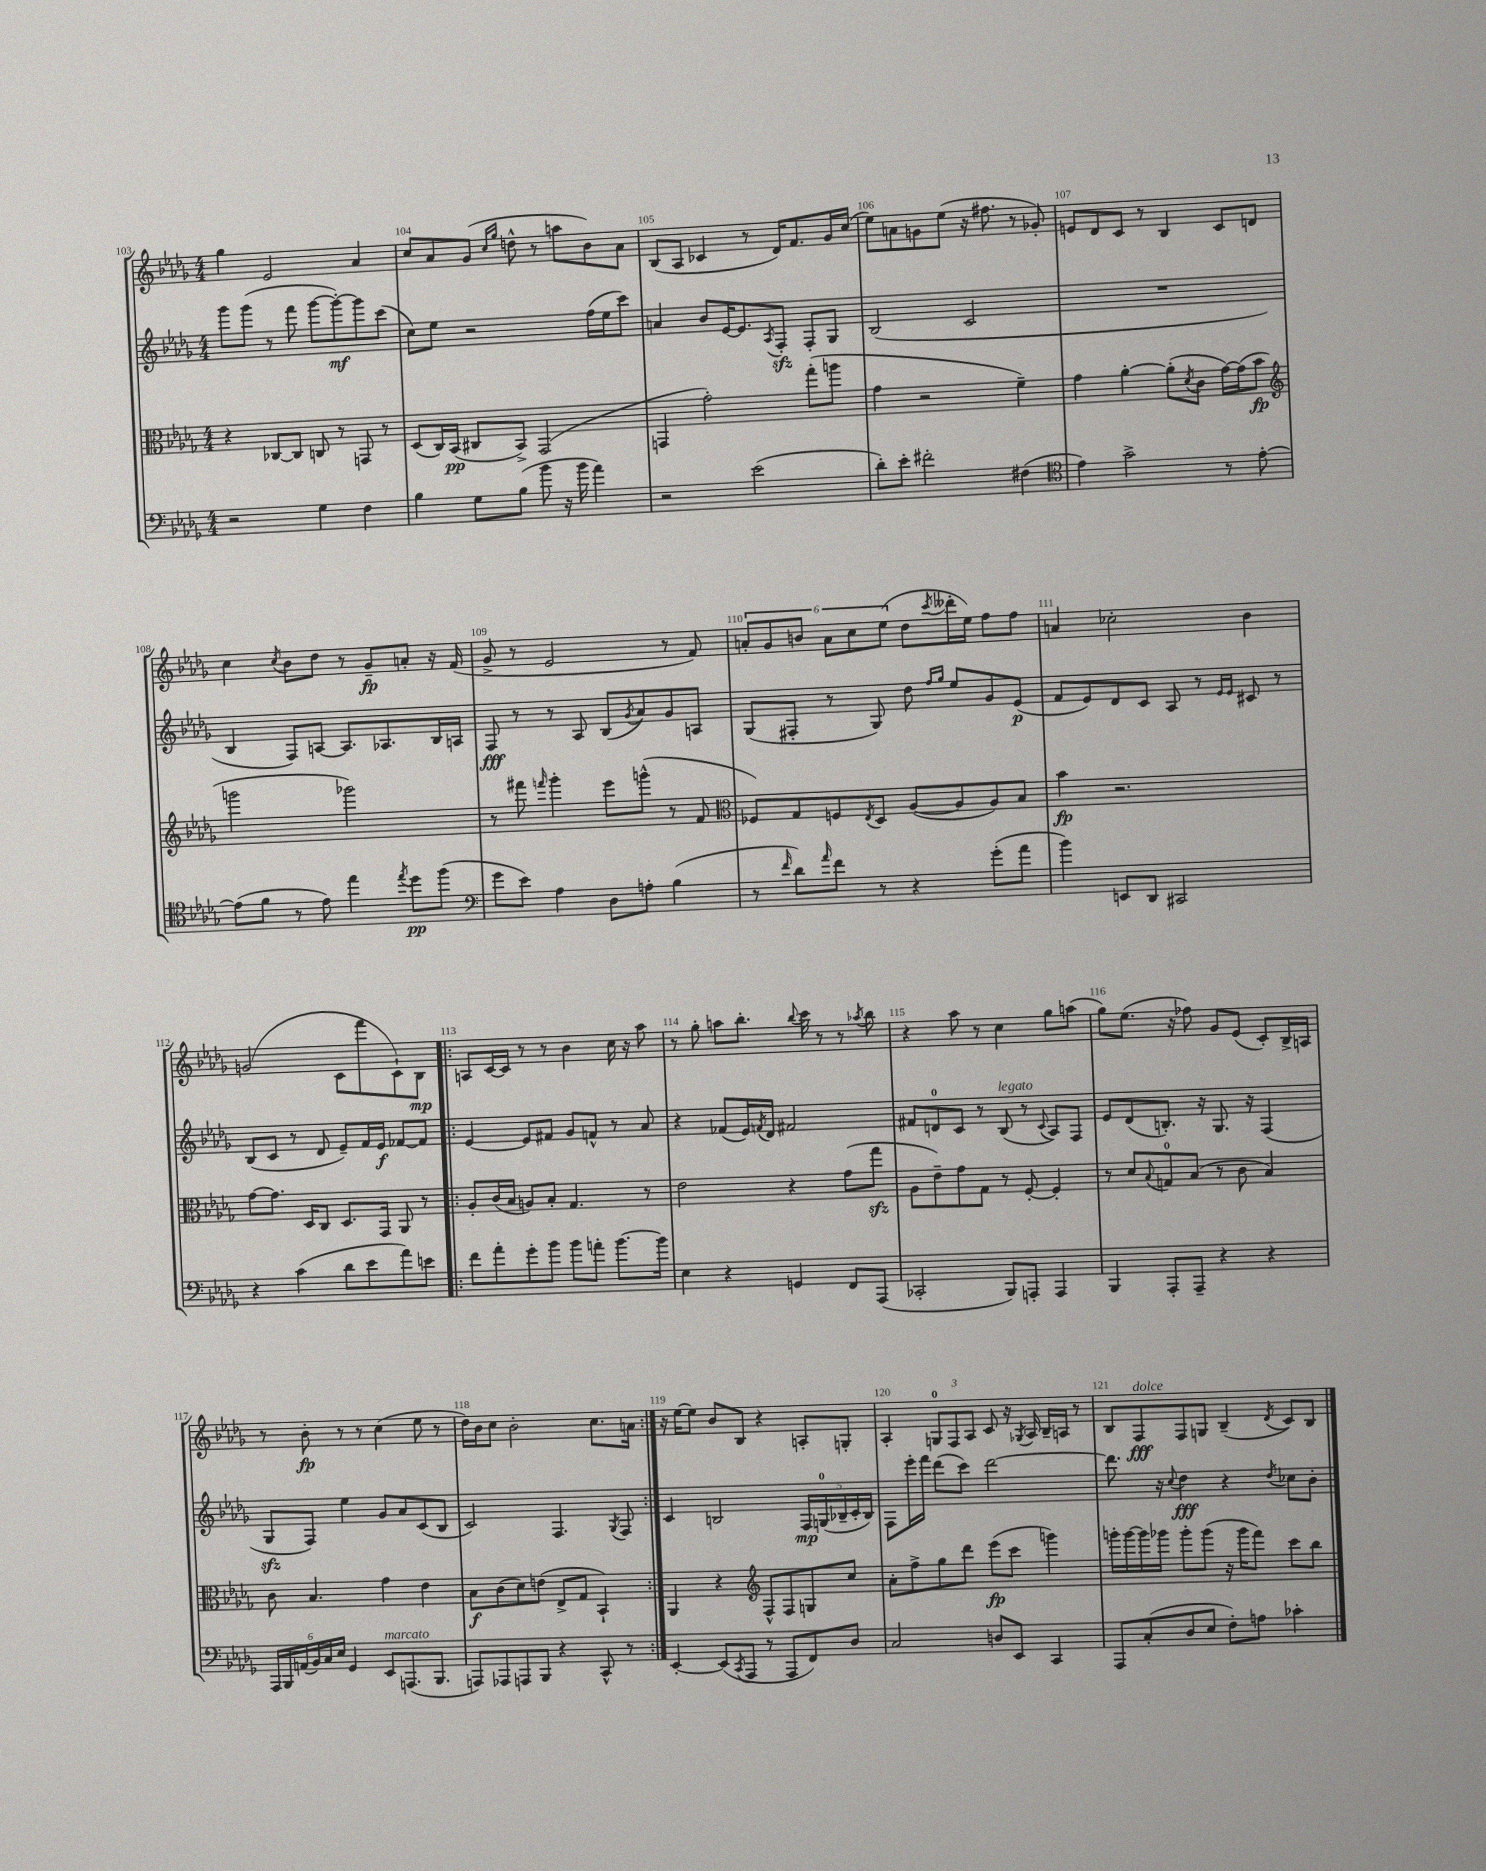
<<
\new StaffGroup <<
\new Staff = "s0" {
    \clef treble \key des \major \numericTimeSignature \time 4/4
    ges''4 ees'2 aes'4 |
    c''8 aes'8 ges'8( \grace { c''16 ges''16 } d''8-^ r8 a''8 bes'8) aes'8 |
    bes8( aes8 ces'4 r8 des'16) f'8. ges'16 c''16( |
    ees''8) a'8 g'8 ees''8( r16 fis''8. r8 ges'8-.) |
    e'8 des'8 c'8 r8 bes4 c'8 d'8 |
    c''4 \acciaccatura { c''8 } bes'8 des''8 r8 ges'8--\fp a'8-. r16 f'16( |
    ges'8-> r8 ees'2 r8 f'8) |
    \tuplet 6/4 { a'8-. ges'8 b'8 a'8 c''8 ees''8( } des''8 \acciaccatura { c'''8 } deses'''16-. ees''16) f''8 f''8 |
    a'4 ces''2-. bes'4 |
    g'2( c'8 f'''8 c'8-!) bes8\mp |
    \repeat volta 2 { a8 c'16~ c'16 r8 r8 bes'4 c''16 r16 aes''8 |
    r8 ges''8-. a''8 bes''8.-. \appoggiatura { bes''8 } c'''16 r8 r8 \acciaccatura { aes''8 } bes''8 |
    r4 aes''8 r8 c''4 ges''8 a''8( |
    ges''8) ees''8.( r16 fes''8) ges'8 ees'8( c'8-.) bes16-> a16 |
    r8 bes'8-.\fp r8 r8 c''4( ees''8 r8 |
    des''16) bes'16 c''8 bes'2-. c''8. a'16 | }
    r16 ees''16~ ees''8 bes'8 bes8 r4 a8-. g8-. |
    aes4-. \tuplet 3/2 { g8-0 f8 aes8 } c'8 r16 \acciaccatura { ges8 } aes16 bes16-- a16 r8 |
    bes8 f8\fff^\markup { \italic "dolce" } f8 g8 bes4--( \acciaccatura { des'8 } c'8) bes8 \bar "|." |
}
\new Staff = "s1" {
    \clef treble \key des \major \numericTimeSignature \time 4/4
    ges'''8 ges'''8( r8 f'''8 ges'''8~ ges'''8~-.\mf) ges'''8 c'''8( |
    c''8) ees''8 r2 f''16( ees''16 c'''8) |
    a'4 bes'8 ees'16~ ees'8. \acciaccatura { aes8 } f8-.\sfz f8-. ges8 |
    bes2( c'2 |
    R1 |
    bes4 f8) a8~ a8. aes8. bes16 a16 |
    f8\fff r8 r8 aes8 bes8( \acciaccatura { ges'8 } aes'8) ges'8 a8 |
    ges8( fis8-. r8 ges8) des''8 \grace { f''16 ges''16 } ees''8 ges'8 ees'8\p( |
    f'8 ees'8) des'8 c'8 aes8 r8 \grace { ees'16 ees'16 } cis'8 r8 |
    bes8( c'8 r8 des'8 ees'8--) f'16 ees'16\f fes'8~ fes'8 |
    \repeat volta 2 { ees'4~ ees'8 fis'8 ges'8 f'8-^ r8 aes'8 |
    r4 fes'8( ees'16) \acciaccatura { f'8 } des'16 fis'2 |
    fis'8 d'8-0 c'8 r8 bes8^\markup { \italic "legato" }( r8 \appoggiatura { c'8 } aes8) f8 |
    ees'8 des'8( b8.-.) r16 ges8. r16 f4( |
    ges8\sfz f8) ees''4 ges'8 aes'8 c'8( bes8 |
    c'2) f4. \acciaccatura { ges8 } f8 | }
    c'4 b2 \tuplet 5/4 { f16\mp g16-0( bes16-- c'16-. bes16) } |
    f8 ees'''16-. f'''16 des'''8( c'''8) des'''2~ |
    des'''8. r16 \appoggiatura { c''8 } des''4\fff r4 \acciaccatura { des''8 } ces''8 bes'8-. \bar "|." |
}
\new Staff = "s2" {
    \clef alto \key des \major \numericTimeSignature \time 4/4
    r4 ces8~ ces8 c8 r8 g,8 r8 |
    des8( c16) bes,16\pp( cis8 bes,8->) ges,2( |
    g,4 ges'2-.) ges''8-.( a''8 |
    ges'4 r2 f'4--) |
    ges'4 aes'4~-. aes'8-.( \acciaccatura { des'8 } c'8 ges'16~) ges'16( bes'8\fp |
    \clef treble g'''2 ges'''2) |
    r8 fis'''8 \grace { f'''16 } ges'''4-. ees'''8 g'''8-^( r8 f'8 |
    \clef alto fes8) ges8 f8 \acciaccatura { ees8 } des8 aes8~( aes8 aes8) bes8 |
    bes'4\fp r2. |
    ges'8~ ges'8. des16 c8 des8. ges,16 aes,8 r8 |
    \repeat volta 2 { aes8-. c'16( bes16 a8) bes8-. ges4. r8 |
    ees'2 r4 ges'8( ges''8\sfz |
    aes8 ees'8--) ges'8 ges8 r8 f8~-. f4-. |
    r8 des'8 \appoggiatura { bes8 } g8-0 bes8( r8 c'8 bes4) |
    c'8 bes4. ges'4 ees'4 |
    bes8\f c'8( des'8) e'8( ees8-> ges8 bes,4-!) | }
    aes,4 r4 \clef treble f8-^ f8 g8 c''8 |
    aes'8-. f''8-> ges''8 des'''8 ees'''8\fp( c'''8 g'''4) |
    g'''16-. g'''16~ g'''16 ges'''16 ges'''8-. ges'''8( r16 ges'''16 f'''8) c'''8 bes''8 \bar "|." |
}
\new Staff = "s3" {
    \clef bass \key des \major \numericTimeSignature \time 4/4
    r2 ges4 f4 |
    bes4 ges8 bes8( bes'8 r16 bes'16 aes'4) |
    r2 ees'2( |
    des'8-.) ees'8-. fis'2-. fis4( |
    \clef tenor ees'4) ges'2-> r8 ees'8~-. |
    ees'8( f'8 r8 ees'8) ees''4 \acciaccatura { ees''8 } des''8\pp f''8( |
    \clef bass ges'8 ees'8) aes4 des8 a8-. bes4( |
    r8 \grace { f'16 } des'8) \grace { aes'16 } f'8 r8 r4 ges'8-.( aes'8 |
    bes'4) e,8 des,8 cis,2 |
    r4 c'4( des'8 ees'8 aes'8) e'8 |
    \repeat volta 2 { f'8 aes'8-. ges'8-. bes'8 bes'8 a'8-. bes'8.~ bes'16 |
    ees4 r4 g,4 f,8 aes,,8( |
    ces,2-. bes,,8) a,,8-. a,,4 |
    bes,,4 aes,,8-. aes,,8-- r4 r4 |
    \tuplet 6/4 { aes,,16 bes,,16 a,16( bes,16) c16 ees16 } ges,4 ees,8^\markup { \italic "marcato" } a,,8.( bes,,8. |
    a,,8) aes,,8 a,,8 bes,,8 r4 c,8-^ r8 | }
    ees,4~-. ees,8( \acciaccatura { c,8 } aes,,8 r8 aes,,8 f,8) des8 |
    c2 d8 ees,8 c,4 |
    aes,,8 c8-.( des8 ees8 f8-.) a8 ces'4-. \bar "|." |
}
>>
>>
\layout { \context { \Score currentBarNumber = #103 \override BarNumber.break-visibility = ##(#f #t #t) barNumberVisibility = #all-bar-numbers-visible } }
